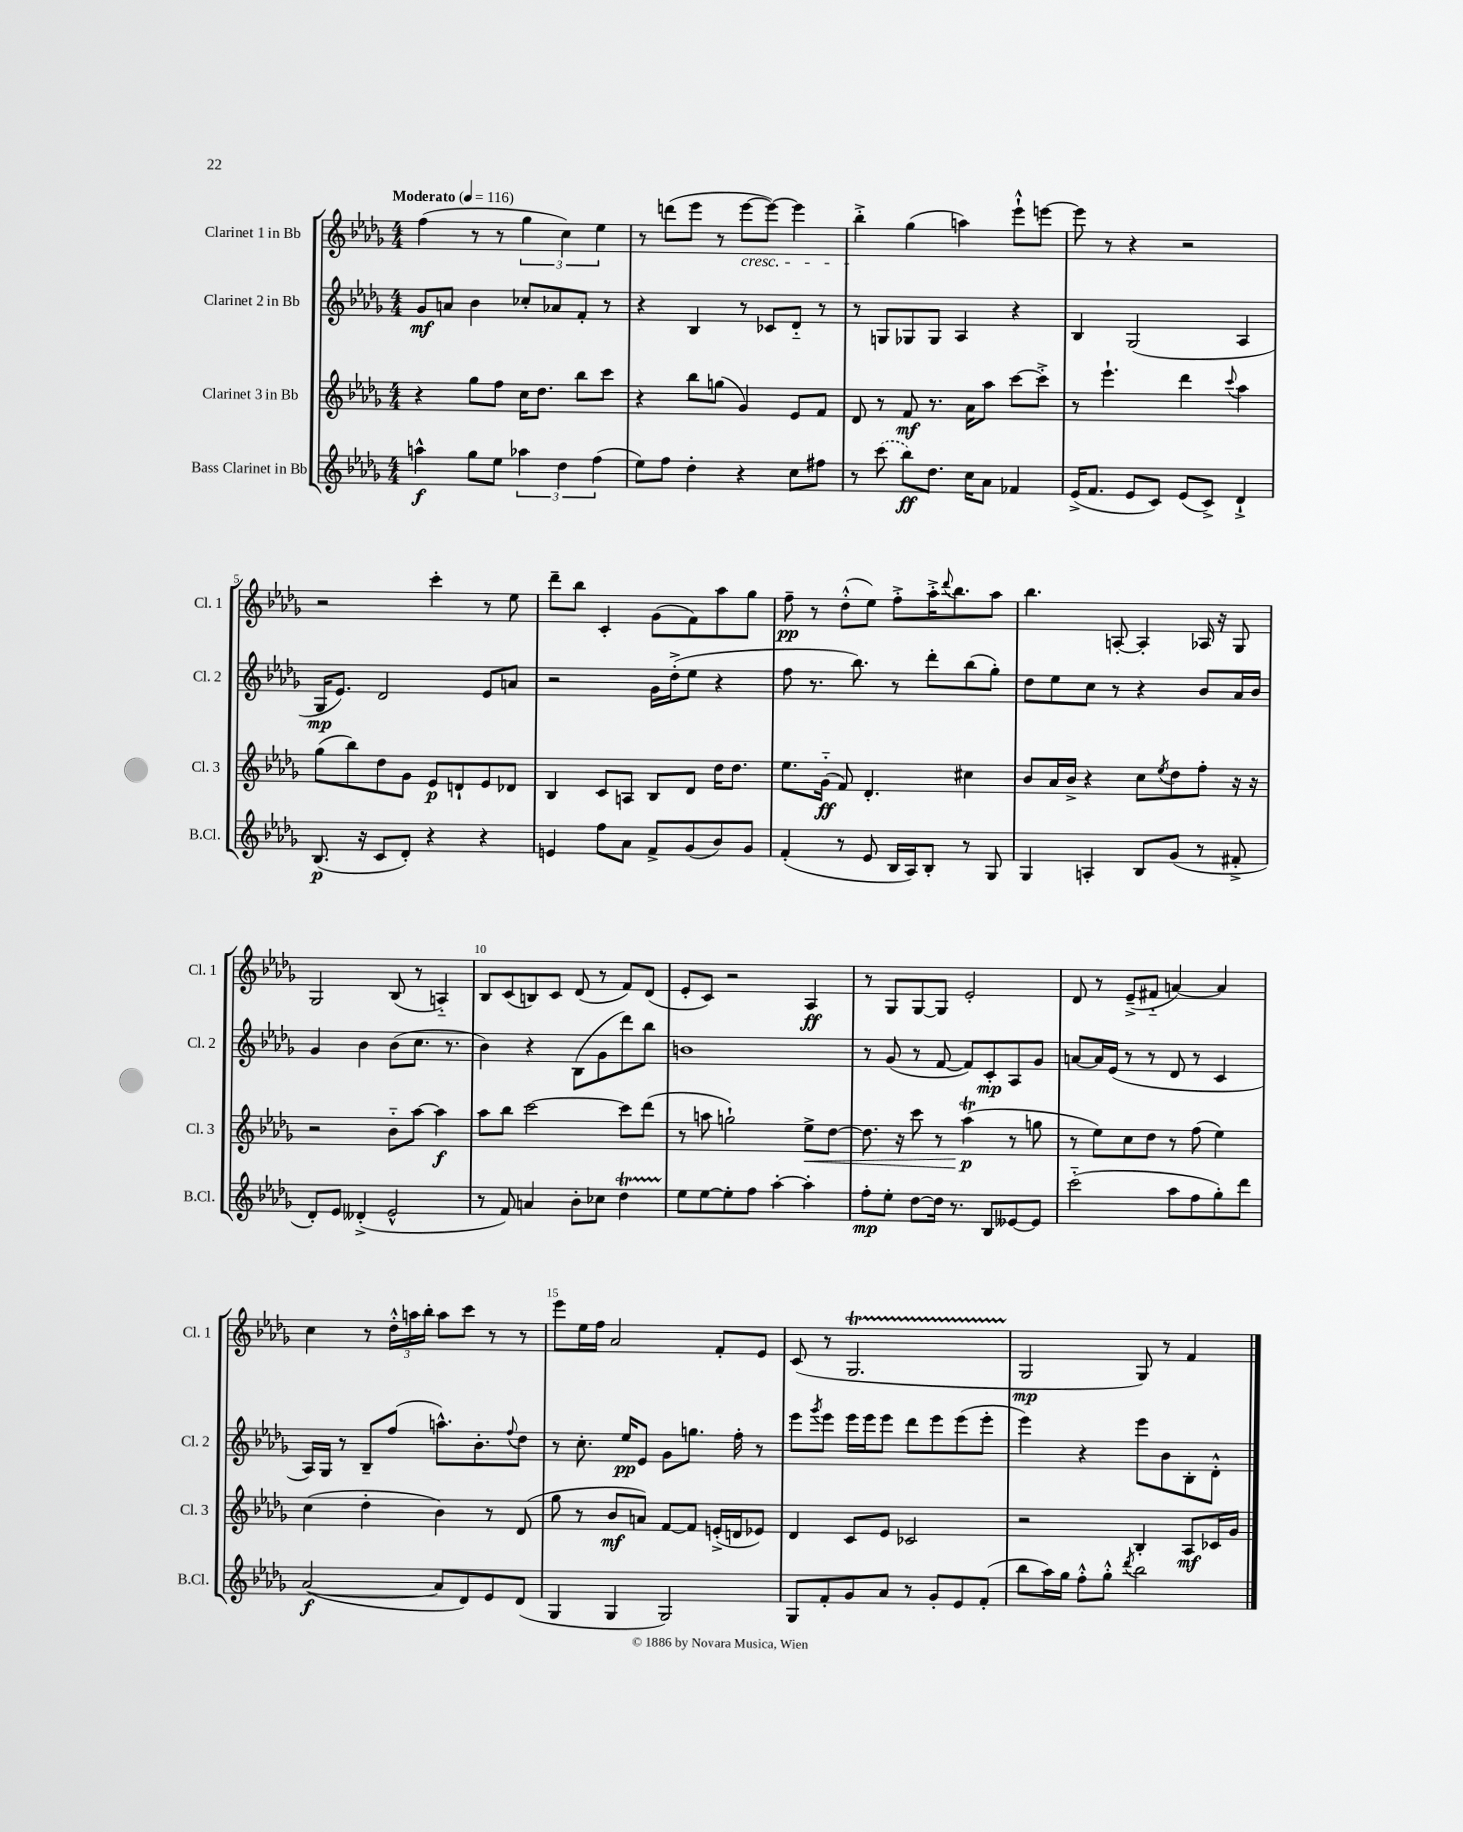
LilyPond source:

<<
\new StaffGroup <<
\new Staff = "s0" \with { instrumentName = "Clarinet 1 in Bb" shortInstrumentName = "Cl. 1" } {
    \clef treble \key des \major \numericTimeSignature \time 4/4 \tempo "Moderato" 4 = 116
    f''4( r8 r8 \tuplet 3/2 { ges''4 c''4) ees''4 } |
    r8 d'''8( ees'''8 r8 ees'''8~\cresc ees'''8~) ees'''4 |
    bes''4-.->\! ges''4( a''4) ees'''8-!-^ e'''8~ |
    e'''8 r8 r4 r2 |
    r2 c'''4-. r8 ees''8 |
    des'''8-- bes''8 c'4-. ges'8( f'8) aes''8 ges''8 |
    f''8--\pp r8 des''8-.-^( ees''8) f''8-.-> aes''16-.-> \appoggiatura { des'''8 } bes''8. aes''8 |
    bes''4. a8~-. a4-. aes16 r16 ges8 |
    ges2 bes8( r8 a4-_) |
    bes8 c'8( b8) c'8 des'8( r8 f'8) des'8( |
    ees'8-. c'8) r2 aes4\ff |
    r8 ges8 ges8~ ges8 ees'2-. |
    des'8 r8 ees'8--->( fis'8-_ a'4~) a'4 |
    c''4 r8 \tuplet 3/2 { des''16-.-^ a''16 bes''16-. } a''8 c'''8 r8 r8 |
    ees'''8 ees''16 f''16 aes'2 f'8-. ees'8 |
    c'8( r8 ges2.\startTrillSpan |
    ges2\stopTrillSpan\mp ges8) r8 f'4 \bar "|." |
}
\new Staff = "s1" \with { instrumentName = "Clarinet 2 in Bb" shortInstrumentName = "Cl. 2" } {
    \clef treble \key des \major \numericTimeSignature \time 4/4
    ges'8\mf a'8 bes'4 ces''8-. aes'8 f'8-. r8 |
    r4 bes4 r8 ces'8 des'8-_ r8 |
    r8 g8 ges8 ges8 aes4 r4 |
    bes4 ges2( aes4 |
    ges16\mp ees'8.) des'2 ees'8 a'8 |
    r2 ges'16 des''16-.->( ees''8 r4 |
    f''8 r8. bes''8.) r8 des'''8-. bes''8( ges''8-.) |
    des''8 ees''8 c''8 r8 r4 bes'8 aes'16 bes'16 |
    ges'4 bes'4 bes'8( c''8. r8. |
    bes'4) r4 bes8( ges'8 des'''8) bes''8 |
    b'1 |
    r8 ges'8( r8 f'8~ f'8) c'8-.\mp aes8 ges'8 |
    a'8~ a'16 ees'16( r8 r8 des'8 r8 c'4 |
    aes16) ges16 r8 bes8-- f''8( a''8.-^) bes'8.-. \appoggiatura { f''8 } des''8 |
    r8 c''8.-. ees''16\pp ees'8 ges'8 g''8. f''16-. r8 |
    ees'''8 \acciaccatura { ges'''8 } ees'''8 ees'''16 ees'''16 ees'''8 des'''8 ees'''8 ees'''8( ees'''8-. |
    ees'''4) r4 ees'''8 bes'8 bes8-. des'8-.-^ \bar "|." |
}
\new Staff = "s2" \with { instrumentName = "Clarinet 3 in Bb" shortInstrumentName = "Cl. 3" } {
    \clef treble \key des \major \numericTimeSignature \time 4/4
    r4 ges''8 f''8 c''16 des''8. bes''8 c'''8 |
    r4 bes''8 g''8( ges'4) ees'8 f'8 |
    des'8 r8 f'8\mf r8. aes'16 aes''8 c'''8~ c'''8-.-> |
    r8 ees'''4.-! des'''4 \appoggiatura { c'''8 } aes''4 |
    ges''8( bes''8) des''8 ges'8 ees'8\p d'8-! ees'8 des'8 |
    bes4 c'8 a8 bes8 des'8 des''16 des''8. |
    ees''8. ges'16-_\ff( f'8) des'4.-. cis''4 |
    bes'8 aes'16 bes'16-> r4 c''8 \acciaccatura { ees''8 } des''8 f''8-. r16 r16 |
    r2 bes'8-_ aes''8~ aes''4\f |
    aes''8 bes''8 c'''2~ c'''8 des'''8( |
    r8 a''8 g''2-!) ees''8->\< des''8~ |
    des''8. r16 c'''8 r8 aes''4\trill\p\!( r8 g''8 |
    r8 ees''8) c''8 des''8 r8 f''8( ees''4) |
    c''4( des''4-. bes'4) r8 des'8( |
    ges''8 r8 bes'8\mf a'8) f'8~ f'8 e'16-.->( d'16 ees'8) |
    des'4 c'8 ees'8 ces'2 |
    r2 bes4-. aes8\mf ces'16 ges'16 \bar "|." |
}
\new Staff = "s3" \with { instrumentName = "Bass Clarinet in Bb" shortInstrumentName = "B.Cl." } {
    \clef treble \key des \major \numericTimeSignature \time 4/4
    a''4-^\f ges''8 ees''8 \tuplet 3/2 { aes''4 des''4 f''4( } |
    ees''8) f''8 des''4-. r4 c''8 fis''8 |
    r8 \once \slurDashed c'''8( bes''8\ff) des''8. c''16 aes'8 fes'4 |
    ees'16->( f'8. ees'8 c'8) ees'8( c'8->) des'4-!-> |
    bes8.\p( r16 c'8 des'8-.) r4 r4 |
    e'4 f''8 aes'8 f'8-> ges'8( bes'8) ges'8 |
    f'4-.( r8 ees'8 bes16 aes16) bes8-. r8 ges8 |
    ges4 a4-. bes8 ges'8( r8 fis'8-.-> |
    des'8-.) ees'8 deses'4-.->( ees'2-^ |
    r8 f'8) a'4 bes'8-. ces''8 des''4\startTrillSpan |
    ees''8\stopTrillSpan ees''8~ ees''8-. f''8 aes''4~-. aes''4-. |
    f''8-.\mp ees''8-. des''8~ des''16 r8. bes8 eeses'8~ eeses'8 |
    c'''2-_( aes''8 f''8 ges''8-.) des'''8 |
    aes'2~\f( aes'8 des'8) ees'8 des'8( |
    ges4 ges4 ges2) |
    ges8 f'8-. ges'8 aes'8 r8 ges'8-. ees'8 f'8-.( |
    bes''8 aes''16) ges''16 f''8-.-^ ges''8-.-^ \acciaccatura { des'''8 } bes''2 \bar "|." |
}
>>
>>
\layout { \context { \Score \override BarNumber.break-visibility = ##(#f #t #t) barNumberVisibility = #(every-nth-bar-number-visible 5) } }
